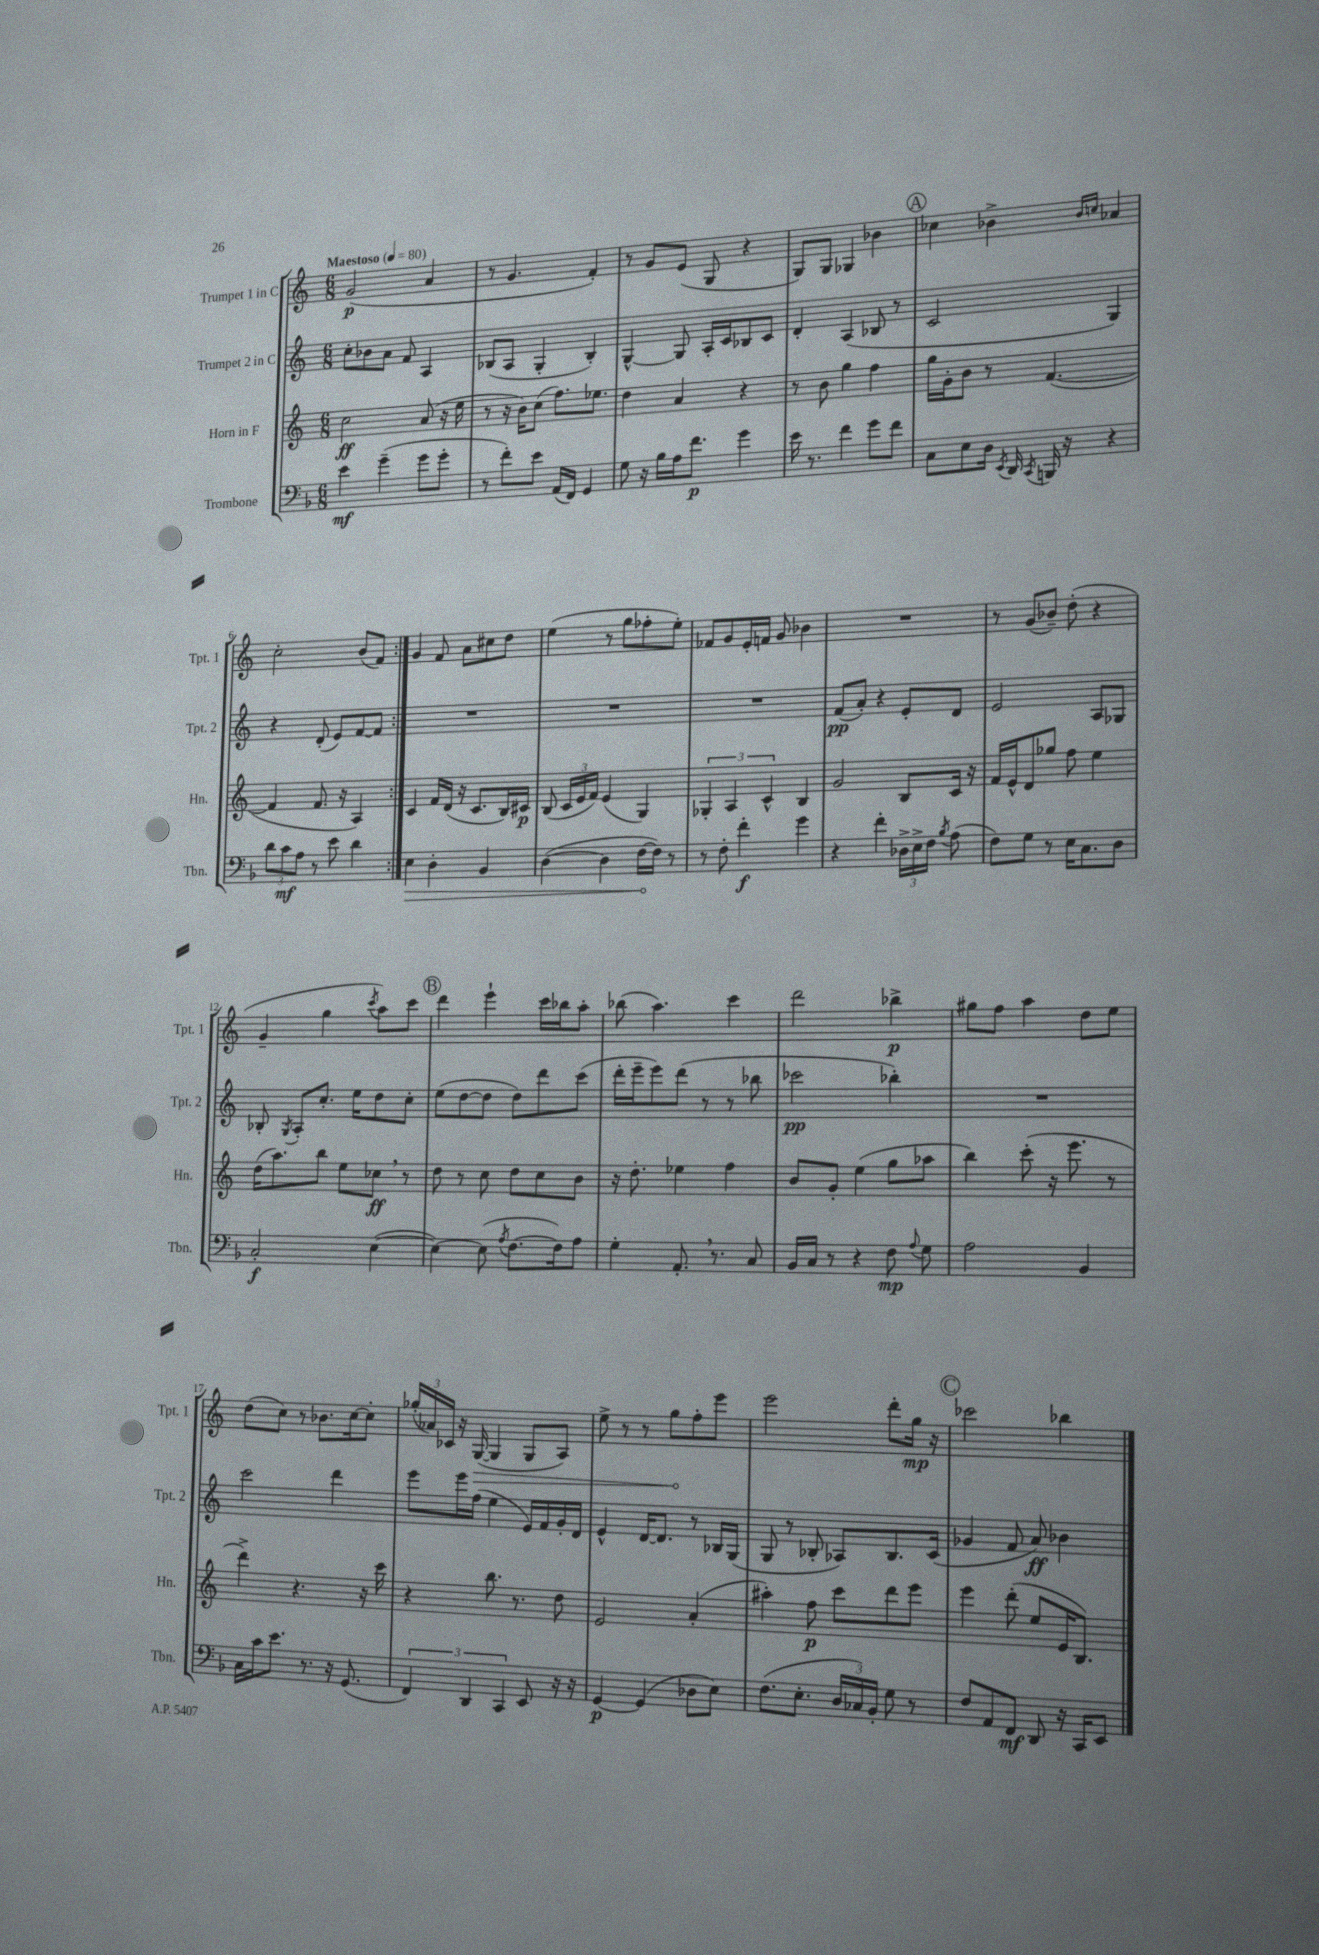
<<
\new StaffGroup <<
\new Staff = "s0" \with { instrumentName = "Trumpet 1 in C" shortInstrumentName = "Tpt. 1" } {
    \clef treble \key c \major \numericTimeSignature \time 6/8 \tempo "Maestoso" 4 = 80
    \autoBeamOff \repeat volta 2 { g'2\p( a'4 |
    r8 g'4. f'4-.) |
    r8 g'8[ e'8]( g8 r4 |
    g8[) g8] ges4 bes'4 |
    \mark \markup { \circle "A" } ces''4 bes'4-> \grace { bes'16[ c''16] } aes'4 |
    c''2-. b'8[( f'8]) | }
    g'4 f'8 a'8[ cis''8 d''8] |
    e''4( r8 g''8[ fes''8-. e''8]-.) |
    fes'8[ g'8 e'16-. f'16] g'8 bes'4 |
    R2. |
    r8 g'8[( bes'8]--) d''8-.( r4 |
    g'4-- g''4 \acciaccatura { c'''8 } a''8[) c'''8] |
    \mark \markup { \circle "B" } d'''4 e'''4-! c'''16[ bes''16 a''8]-. |
    bes''8( a''4.) c'''4 |
    d'''2 bes''4->\p |
    gis''8[ f''8] a''4 d''8[ e''8] |
    d''8[( c''8]) r8 bes'8.[ c''16~ c''8]-. |
    \tuplet 3/2 { ges''16[-.( aes'16) ces'16] } r16 \once \override Hairpin.circled-tip = ##t g16~\>( g4 g8[ a8]) |
    e''8-> r8 r8 g''8[\! f''8-. e'''8] |
    e'''2 d'''8[-. g''16]\mp r16 |
    \mark \markup { \circle "C" } ces'''2 bes''4 \bar "|." |
}
\new Staff = "s1" \with { instrumentName = "Trumpet 2 in C" shortInstrumentName = "Tpt. 2" } {
    \clef treble \key c \major \numericTimeSignature \time 6/8
    \autoBeamOff \repeat volta 2 { c''8[-. bes'8 a'8] f'8 a4 |
    bes8[( a8] g4-. bes4-.) |
    g4~-^ g8 a16[-. c'16 bes8 c'8] |
    d'4-. a4( bes8 r8 |
    \mark \markup { \circle "A" } c'2 g4) |
    r4 d'8-.( e'8[) f'8~ f'8] | }
    R2. |
    R2. |
    R2. |
    f'8[\pp( a'8]-.) r4 e'8[-. d'8] |
    e'2 a8[ ges8] |
    bes8-. \acciaccatura { g8 } a8[-. c''8.]-. e''16[ d''8 c''8]-. |
    \mark \markup { \circle "B" } e''8[( d''8~ d''8] d''8[) d'''8 c'''8]( |
    d'''16[-. e'''16-- e'''8) d'''8]( r8 r8 bes''8 |
    ces'''2\pp bes''4-.) |
    R2. |
    c'''2 d'''4 |
    e'''8[ e'''16 f''16]( e''4 e'16[) f'16 g'16-. d'16] |
    e'4-^ d'16[~ d'8.] r8 bes16[ g16]( |
    g8 r8 bes8-. aes8[) bes8. c'16]( |
    \mark \markup { \circle "C" } ges'4 f'8 a'8\ff) bes'4 \bar "|." |
}
\new Staff = "s2" \with { instrumentName = "Horn in F" shortInstrumentName = "Hn." } {
    \clef treble \key c \major \numericTimeSignature \time 6/8
    \autoBeamOff \repeat volta 2 { c''2\ff a'8( r16 e''16 |
    r8 r16 b'16[) c''8]( f''8.[) ees''8.] |
    d''4 a'4 r4 |
    r8 b'8 g''4 f''4 |
    \mark \markup { \circle "A" } g''16[ g'16-. b'8] r8 f'4.~( |
    f'4 f'8. r16 a4) | }
    c'4 f'16[ d'16]( r16 c'8.[ b16) cis'16]\p |
    b8( \tuplet 3/2 { c'16[ e'16 f'16]) } e'4( g4) |
    \tuplet 3/2 { ges4-. a4 c'4-^ } b4 |
    g'2 b8[ c'16] r16 |
    f'16[ e'16-^ d'8 ges''8] f''8 e''4 |
    d''16[( a''8.) b''8] e''8[ ces''8]\ff \breathe r8 |
    \mark \markup { \circle "B" } d''8 r8 c''8 d''8[ c''8 b'8] |
    r16 d''8.-. ees''4 f''4 |
    b'8[ g'8]-. e''4( g''8[ aes''8] |
    b''4) c'''8-.( r16 e'''8. r8 |
    d'''4->) r4. r16 c'''16 |
    r4 b''8. r8. d''8 |
    e'2 a'4-.( |
    ais''4-.) f''8\p c'''8[ d'''8 e'''8] |
    \mark \markup { \circle "C" } e'''4 d'''8-.( e''8[ e'16 b8.]) \bar "|." |
}
\new Staff = "s3" \with { instrumentName = "Trombone" shortInstrumentName = "Tbn." } {
    \clef bass \key f \major \numericTimeSignature \time 6/8
    \autoBeamOff \repeat volta 2 { e'4\mf g'4--( g'8[ g'8]-. |
    r8 f'8[-.) e'8] a,16[( f,16]) g,4 |
    g8 r16 bes16[ a16 f'8.]\p g'4 |
    e'16 r8. f'4 g'8[ f'8] |
    \mark \markup { \circle "A" } c8[ e8 d16] \acciaccatura { e,8 } d,16 \acciaccatura { c,8 } b,,16 r16 r4 |
    \tuplet 3/2 { d'8[ c'8\mf a8] } r8 e'8 d'4 | }
    \once \override Hairpin.circled-tip = ##t e4\> d4-. bes,4 |
    d4~( d4 f16[~\! f16]) r8 |
    r8 f8-. f'4-.\f g'4 |
    r4 f'4-. \tuplet 3/2 { des16[-> e16-> f16] } \acciaccatura { bes8 } a8( |
    f8[) g8] r8 e16[ c8. d8] |
    c2-.\f e4~( |
    \mark \markup { \circle "B" } e4~) e8( \acciaccatura { a8 } f8.[~ f16) a8] |
    g4-. a,8.-. \breathe r8. c8 |
    bes,16[ c16] r8 r4 f8\mp \appoggiatura { a8 } g8 |
    a2 bes,4 |
    c16[ c'16 e'8.] r8. r16 g,8.( |
    \tuplet 3/2 { f,4) d,4 c,4 } e,8 r16 r16 |
    g,4~\p g,4( des8[ e8]) |
    f8.[( e8.]-. \tuplet 3/2 { d16[ ces16) bes,16]-. } g8 r8 |
    \mark \markup { \circle "C" } f8[ a,8 f,8]\mf d,8 r16 c,16[ e,8] \bar "|." |
}
>>
>>
